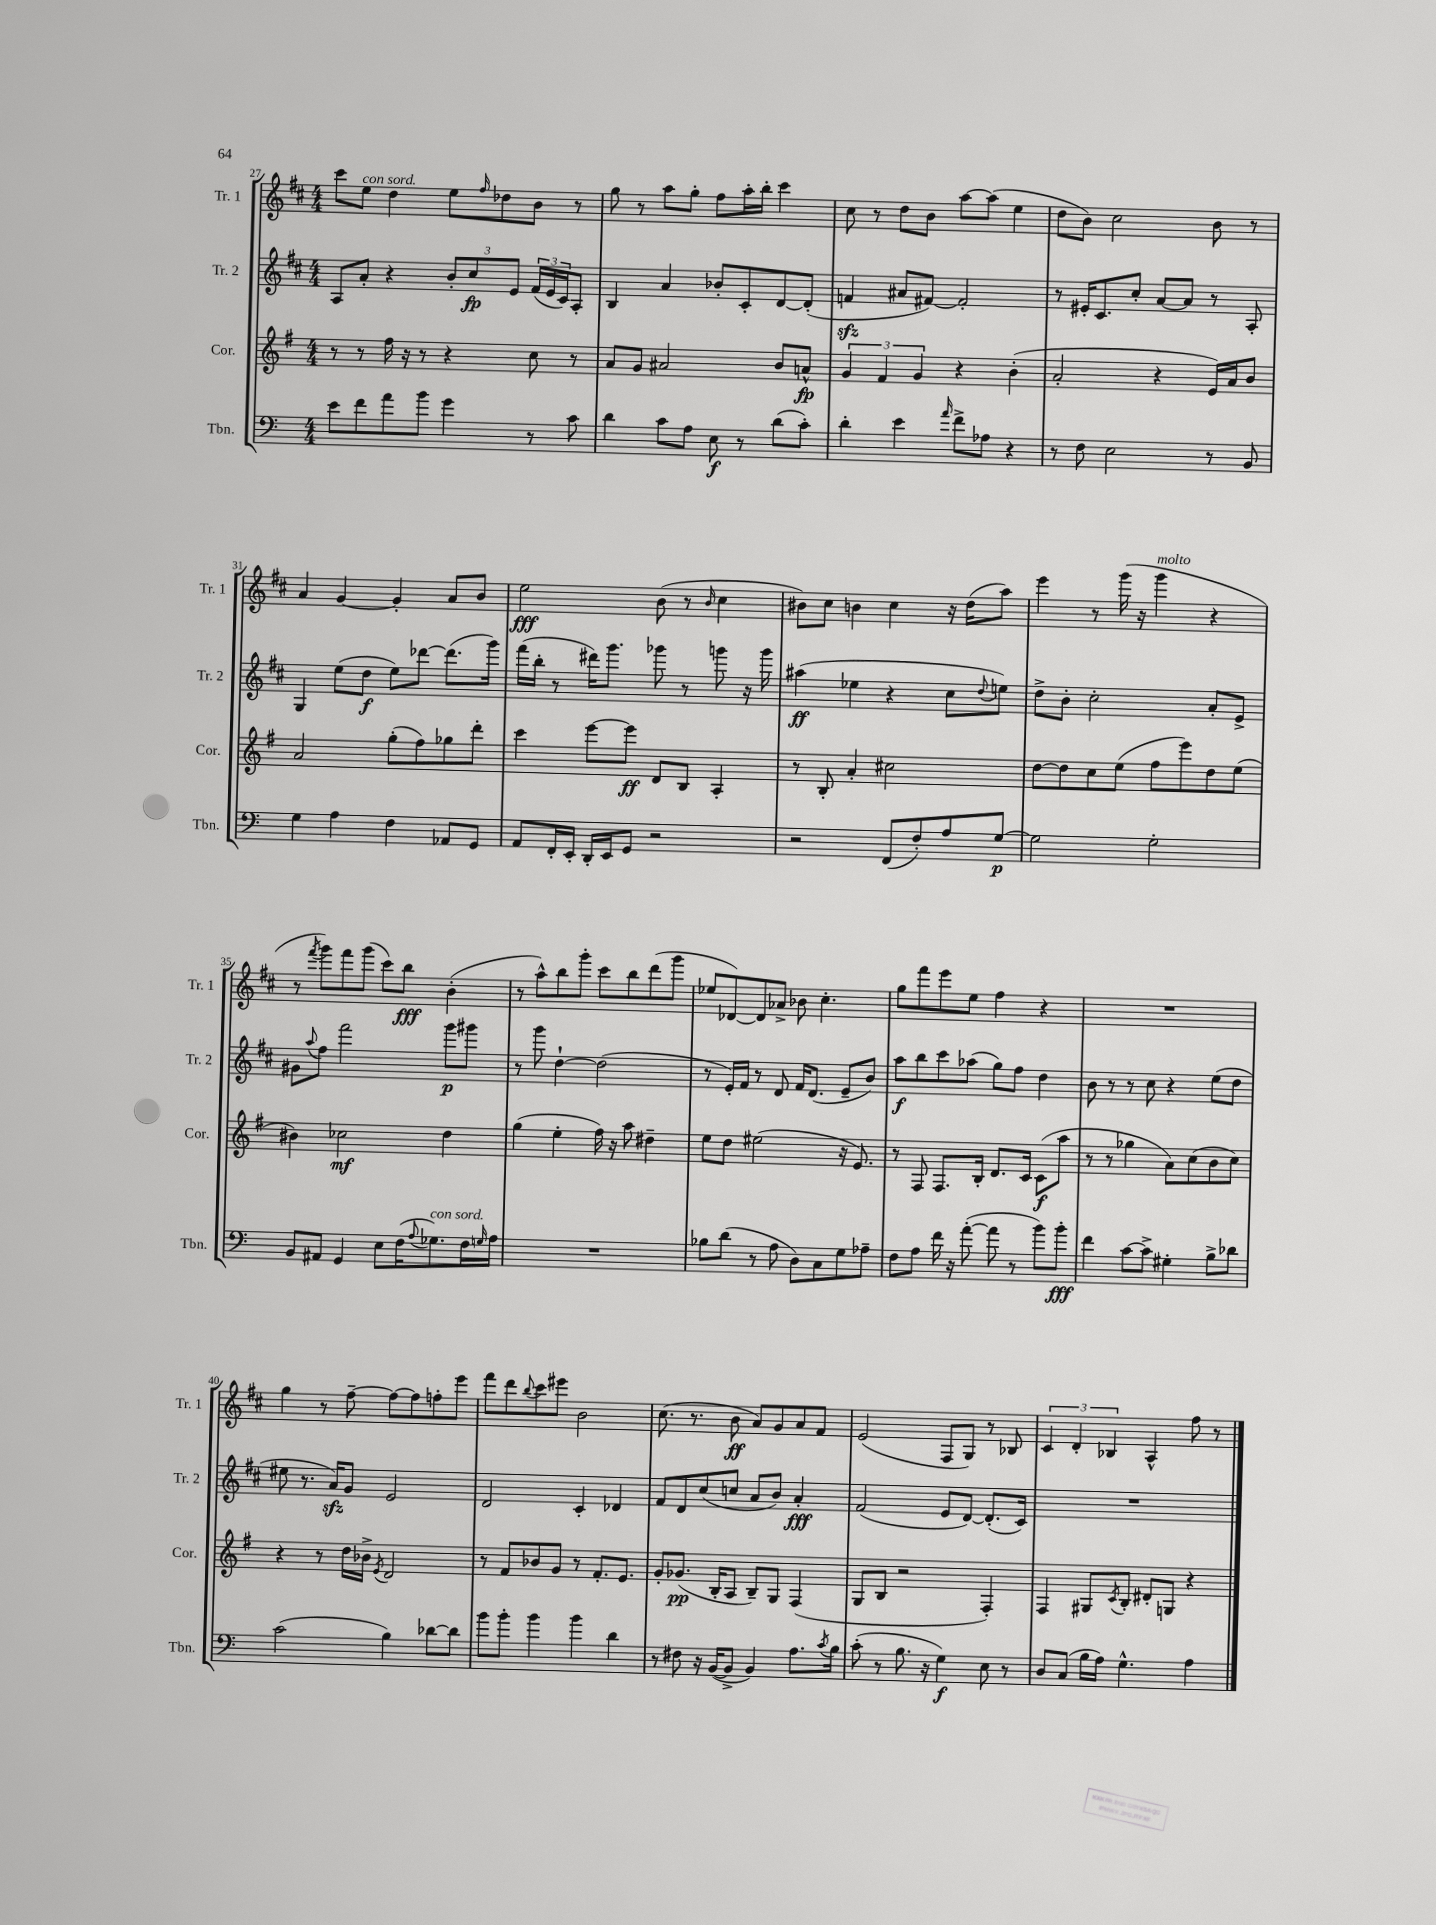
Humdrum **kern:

**kern	**kern	**kern	**kern
*staff4	*staff3	*staff2	*staff1
*clefF4	*clefG2	*clefG2	*clefG2
*k[]	*k[f#]	*k[f#c#]	*k[f#c#]
*M4/4	*M4/4	*M4/4	*M4/4
8e	8r	8A	8ccc#
8f	8r	8a'	8ee
8a	16ff#	4r	4dd
.	16r	.	.
8b	8r	.	.
4g	4r	12b'	8ee
.	.	12cc#	.
.	.	.	16qqff#
.	.	.	8dd-
.	.	12e	.
8r	8cc	(24f#	8b
.	.	24e	.
.	.	24c#)	.
8c	8r	8A'	8r
=	=	=	=
4d	8a	4B	8gg
.	8g	.	8r
8c	2a#	4a	8aa
8A	.	.	8gg'
8E	.	8b-'	8ff#
8r	.	8c#'	16aa'
.	.	.	16bb'
(8d	8b	[8d	4ccc#
8c')	8a^^	(8d']	.
=	=	=	=
4d'	6g	4f	8cc#
.	.	.	8r
.	6f#	.	.
4e	.	8a#	8dd
.	6g	.	.
.	.	[8f#)	8b
16qqa	.	.	.
8f^	4r	2f#']	[8aa
8A-	.	.	(8aa]
4r	(4b'	.	4ee
=	=	=	=
8r	2a'	8r	8dd
8F	.	16e#'	8b)
.	.	8.c#	.
2E	.	.	2cc#
.	.	8cc#'	.
.	4r	[8a	.
.	.	8a]	.
8r	16e)	8r	8b
.	16a	.	.
8BB	8b	8A'	8r
=	=	=	=
4G	2a	4G	4a
4A	.	(8ee	[4g
.	.	8dd	.
4F	(8gg'	8ee)	4g']
.	8ff#)	[8ddd-	.
8AA-	8gg-	(8.ddd-]	8a
8GG	8ddd'	.	8b
.	.	16ggg)	.
=	=	=	=
8AA	4ccc	(16fff#	2ee
.	.	16bb'	.
16FF'	.	8r	.
16EE'	.	.	.
16DD'	[8eee	16ddd#)	.
16EE	.	8.ggg	.
8GG	8eee]	.	.
2r	8d	8ggg-	(8b
.	8B	8r	8r
.	.	.	16qqb
.	4A'	8ggg	4cc#
.	.	16r	.
.	.	16ggg	.
=	=	=	=
2r	8r	(4aa#	8b#)
.	8B'	.	8cc#
.	4a'	4ee-	4b
(8FF	2cc#	4r	4cc#
8F')	.	.	.
8A	.	8cc#	16r
.	.	.	(16dd
.	.	8qqdd	.
[8G	.	8ee)	8aa)
=	=	=	=
2G]	[8dd	8dd^	4eee
.	8dd]	8b'	.
.	8cc	2cc#'	8r
.	(8ee	.	(16ggg
.	.	.	16r
2G'	8ff#	.	4ggg
.	8eee)	.	.
.	8dd	8a'	4r
.	(8ee	8e^	.
=	=	=	=
8BB	4b#)	8g#	8r
.	.	8qqaa	8qfff#
8AA#	.	8ff#	8ggg)
4GG	2cc-	2fff#	8fff#
.	.	.	(8ggg
8E	.	.	8ccc#)
(16F	.	.	8bb
8qqA	.	.	.
8.G-)	.	.	.
.	4dd	8ggg	(4b'
16F	.	8ggg#	.
16qqG	.	.	.
16A	.	.	.
=	=	=	=
1r	(4gg	8r	8r
.	.	8ggg	8aa^^)
.	4ee'	[4dd`	8bb
.	.	.	8ggg'
.	16ff#)	(2dd]	8ccc#
.	16r	.	.
.	8aa	.	8bb
.	4dd#~	.	(8ddd
.	.	.	8ggg
=	=	=	=
8B-	8ee	8r	8ee-
(8d	8dd	16e')	[8d-)
.	.	16f#	.
8r	(2ee#	8r	8d-]
8A	.	8d	8a-^
8D)	.	16f#	8b-
.	.	(8.d	.
8C	.	.	4.cc#'
8G	16r	8e~	.
.	8.e)	.	.
8A-~	.	8b)	.
=	=	=	=
8F	8r	8aa	8gg
8A	8F#	8bb	8fff#
16f	8.F#	8ccc#	8eee
16r	.	.	.
([8a'	.	(8aa-	8ee
.	16B'	.	.
8a]	8.d	8gg)	4ff#
8r	.	8ff#	.
.	16c	.	.
8b)	(8c	4dd	4r
8b'	8aa	.	.
=	=	=	=
4f	8r	8b	1r
.	8r	8r	.
[8c	4gg-	8r	.
8c^]	.	8cc#	.
4G#'	8a)	4r	.
.	(8cc	.	.
8B^	8b	(8ee	.
8d-	8cc)	8dd	.
=	=	=	=
(2c	4r	8ee#	4gg
.	.	8.r	.
.	8r	.	8r
.	.	16a)	.
.	16dd	8g	[8ff#~
.	16b-^	.	.
.	8qe	.	.
4B)	2d	2e	8ff#_
.	.	.	8ff#]
[8d-	.	.	8ff'
8d-]	.	.	8eee
=	=	=	=
8b	8r	2d	8fff#
8b'	8f#	.	8ddd
.	.	.	8qqbb
4b	8b-	.	8ccc#
.	8g	.	8eee#
4b	8r	4c#'	2b
.	8.f#'	.	.
4d	.	4d-	.
.	8.e	.	.
=	=	=	=
8r	8g'	8f#	(8.cc#
8F#	(8.g-	8d	.
.	.	.	8.r
16r	.	(8cc#	.
([16BB	16B'	.	.
8BB^]	8A	8cc	8b
4BB)	8B~)	8a	8a)
.	8G	8b)	8g
8.A	(4F#	4a'	8a
.	.	.	8f#
8qc	.	.	.
16B	.	.	.
=	=	=	=
(8c'	8G	(2f#	(2e
8r	8B	.	.
8.B	2r	.	.
16r	.	.	.
4G)	.	8e	8F#
.	.	[8d)	8G)
8E	4F#')	(8.d']	8r
8r	.	.	8B-
.	.	16c#)	.
=	=	=	=
8D	4F#	1r	6c#
(8C	.	.	.
.	.	.	6d'
16B	8G#	.	.
16A)	.	.	.
.	.	.	6B-
.	8qc	.	.
4.G^^	8B'	.	.
.	8d#'	.	4A^^
.	8G	.	.
4A	4r	.	8ff#
.	.	.	8r
==	==	==	==
*-	*-	*-	*-
